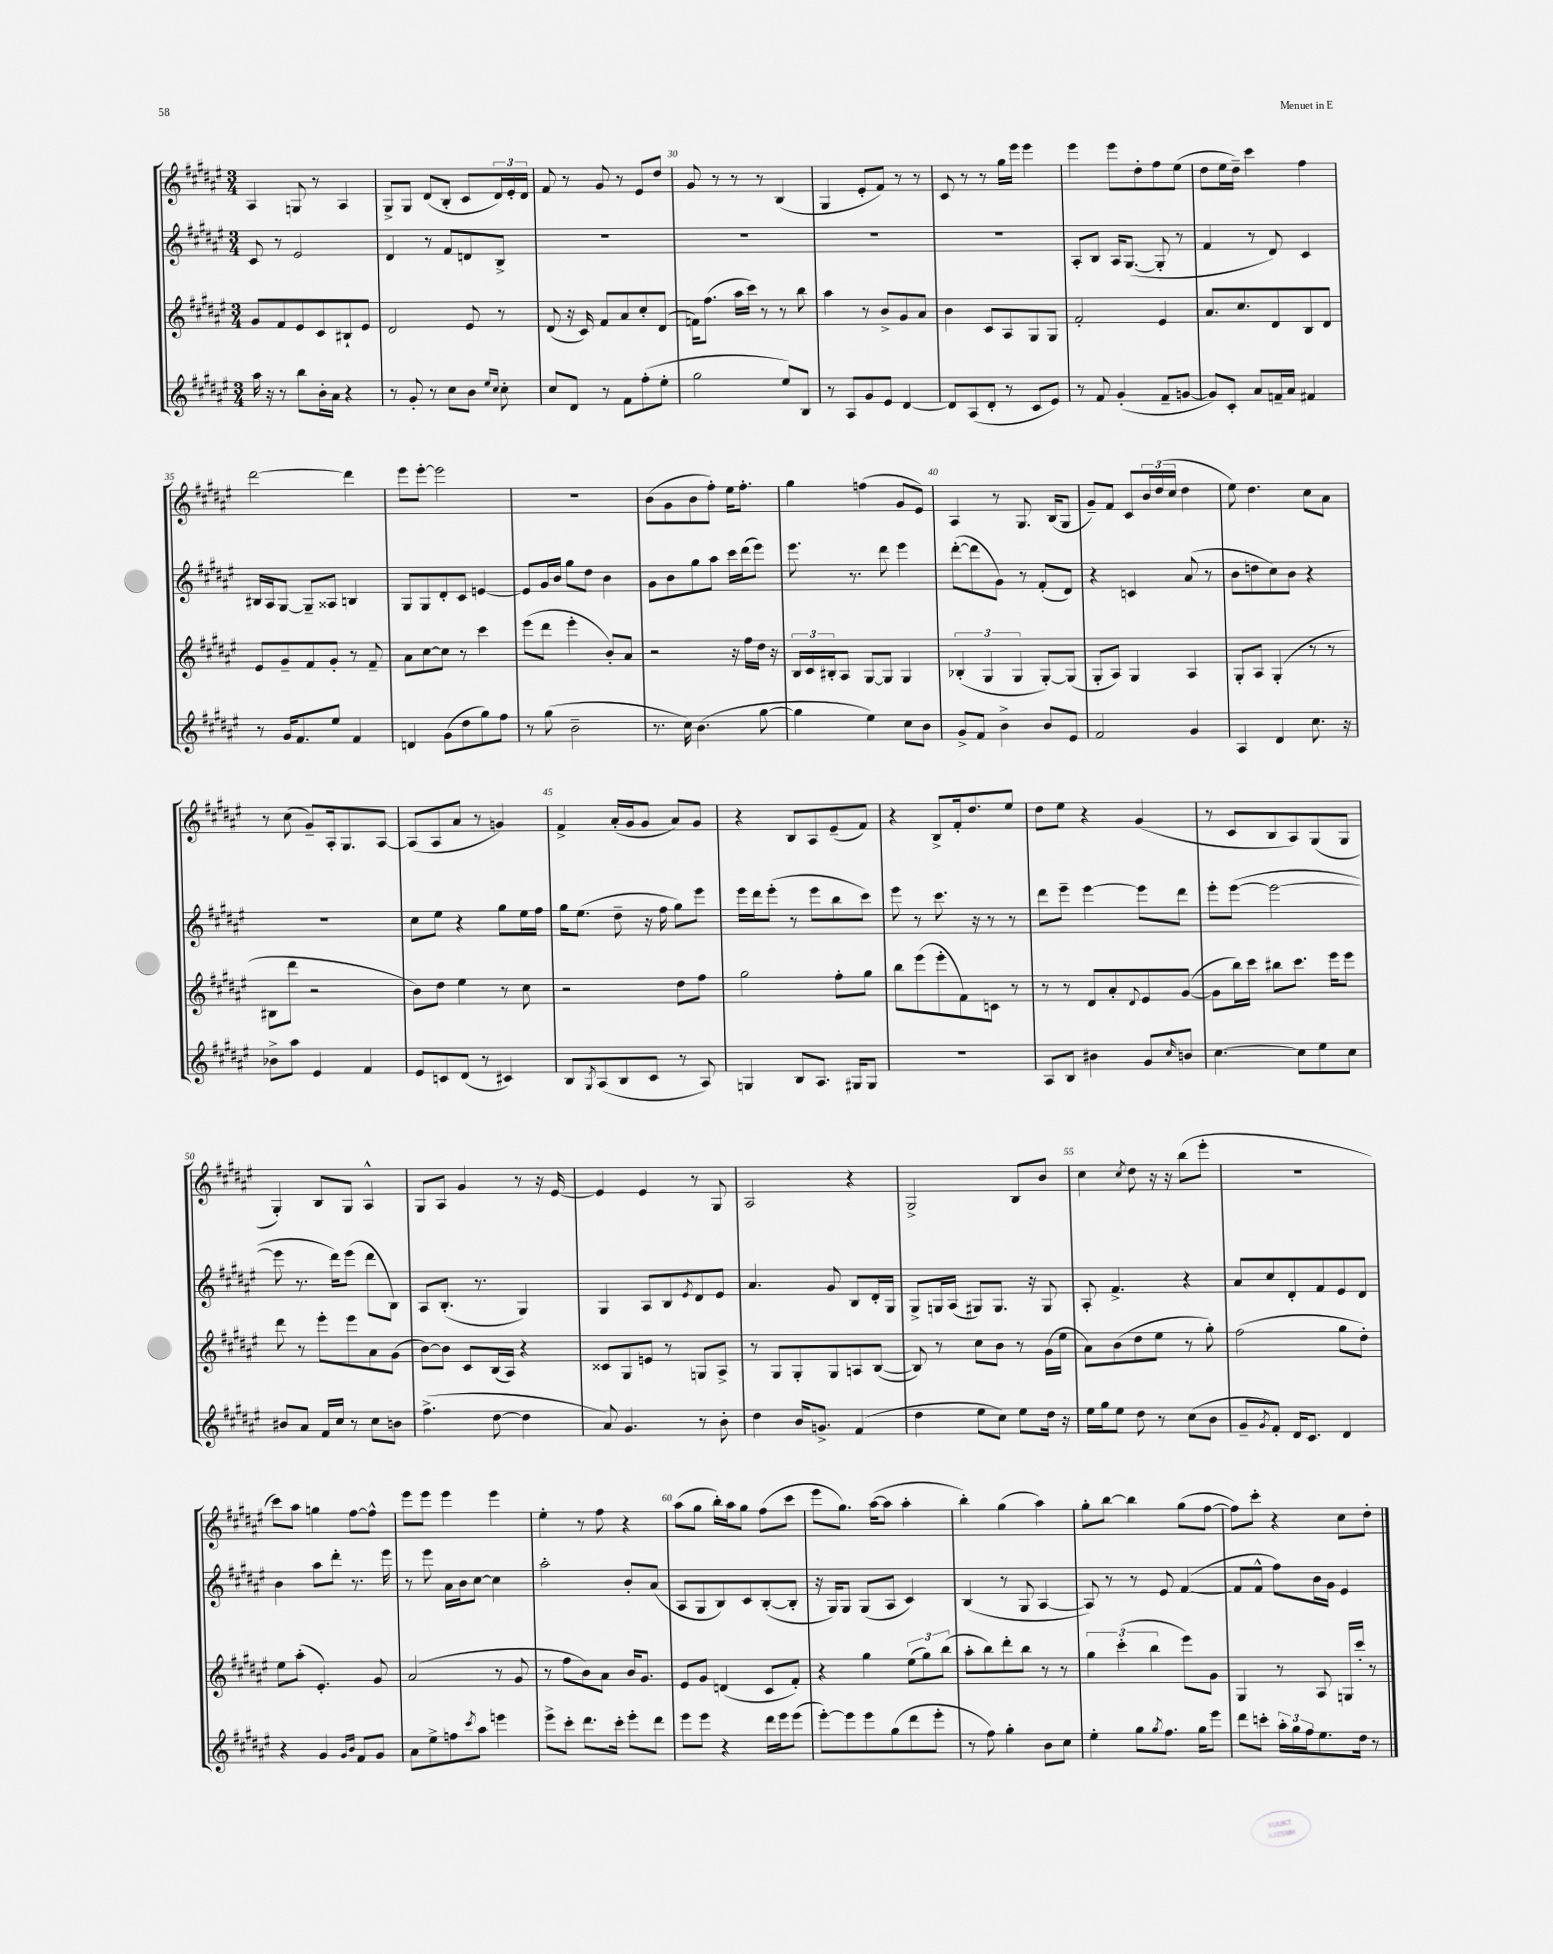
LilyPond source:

<<
\new StaffGroup <<
\new Staff = "s0" {
    \clef treble \key fis \major \numericTimeSignature \time 3/4
    ais4 g8 r8 ais4 |
    gis8-> gis8 dis'8( b8-. cis'8 \tuplet 3/2 { dis'16) eis'16-. dis'16 } |
    fis'8 r8 gis'8 r8 eis'8 dis''8 |
    gis'8 r8 r8 r8 b4( |
    gis4 eis'8-. fis'8) r8 r8 |
    cis'8 r8 r8 gis''16 eis'''16 eis'''4 |
    eis'''4 eis'''8 dis''8-. fis''8 eis''8( |
    dis''8 eis''16 dis''16--) cis'''4 fis''4 |
    dis'''2~ dis'''4 |
    eis'''8 eis'''8~-. eis'''2 |
    R2. |
    b'8( gis'8 b'8 fis''8-.) eis''16 fis''8.-. |
    gis''4 f''4( gis'8 eis'8) |
    ais4 r8 gis8. b16( gis8 |
    gis'8--) fis'8 cis'8 \tuplet 3/2 { b'16 dis''16( cis''16 } dis''4 |
    eis''8) dis''4. cis''8 ais'8 |
    r8 cis''8( gis'8--) ais16-. gis8. ais8~ |
    ais8( ais8 ais'8 r8 g'4) |
    fis'4-> ais'16-.( gis'16 gis'8 ais'8) gis'8 |
    r4 b8 ais8 eis'8--( fis'8) |
    r4 b8-> fis'16-. dis''8. eis''8 |
    dis''8 eis''8 r4 gis'4( |
    r8 cis'8 b8 ais8) gis8( gis8 |
    gis4-.) b8 gis8 ais4-^ |
    gis8 ais8 gis'4 r8 r16 eis'16~ |
    eis'4 eis'4 r8 gis8 |
    ais2 r4 |
    gis2-> b8 b'8 |
    cis''4 \acciaccatura { cis''8 } dis''8 r16 r16 b''8( eis'''8-. |
    R2. |
    cis'''8) ais''8 g''4 fis''8~ fis''8-^ |
    eis'''8 eis'''8 eis'''4 eis'''4 |
    eis''4-. r8 fis''8 r4 |
    ais''8( gis''8 b''16-.) ais''16 gis''8 fis''8( cis'''8 |
    eis'''8 gis''8.) ais''16~( ais''8 ais''4-. |
    b''4-.) gis''4( ais''4) |
    gis''8-. b''8~ b''4 gis''8( fis''8~ |
    fis''8) cis'''8-. r4 cis''8 dis''8-. \bar "|." |
}
\new Staff = "s1" {
    \clef treble \key fis \major \numericTimeSignature \time 3/4
    cis'8 r8 eis'2 |
    dis'4 r8 fis'8 d'8 b8-> |
    R2. |
    R2. |
    R2. |
    R2. |
    ais8-. b8 ais16 gis8.~( gis8-. r8 |
    fis'4 r8 dis'8) cis'4 |
    bis16 ais16 gis8~ gis8-- aisis8 b4 |
    gis8 gis8 dis'8-. cis'8 e'4~ |
    e'8 gis'16 b'16 gis''8 dis''8 b'4 |
    gis'8 b'8 gis''8 ais''8 cis'''16 dis'''16( eis'''8) |
    eis'''8. r8. dis'''8 eis'''4 |
    dis'''8~-.( dis'''8 gis'8) r8 fis'8-.( dis'8) |
    r4 c'4 ais'8( r8 |
    b'8 d''8 cis''8) b'8 r4 |
    R2. |
    cis''8 eis''8 r4 gis''8 eis''16 fis''16 |
    gis''16 eis''8.( dis''8-- r16 fis''16 gis''8) eis'''8 |
    eis'''16 dis'''16 eis'''8-.( r8 eis'''8 b''8 cis'''8) |
    eis'''8 r8 cis'''8. r16 r8 r8 |
    dis'''8 eis'''8-- eis'''4~ eis'''8 dis'''8 |
    eis'''8-. eis'''8~( eis'''2~ |
    eis'''8 r8. dis'''16) eis'''8( dis'''8 b8) |
    ais8 b8.-.( r8. gis4) |
    gis4 ais8 b8 \acciaccatura { eis'8 } dis'8 eis'8 |
    ais'4. gis'8 b8 dis'16-. gis16 |
    gis8-> g16 ais16( gis8) gis8. r16 gis8 |
    ais8-. fis'4.-> r4 |
    ais'8 cis''8 dis'8-. fis'8 eis'8 dis'8 |
    b'4 ais''8 dis'''8-. r8. eis'''16 |
    r8 eis'''8 ais'16 b'16 cis''8~ cis''4 |
    ais''2-. b'8-. ais'8( |
    ais8 gis8 b8) cis'8 b8~-.( b8-. |
    r16 gis16) gis8 gis8( ais8 cis'4) |
    b4( r8 gis8 ais4~ |
    ais8) r8 r8 eis'8 fis'4~( |
    fis'8 fis'8-^ fis''8) b'16 gis'16 eis'4 \bar "|." |
}
\new Staff = "s2" {
    \clef treble \key fis \major \numericTimeSignature \time 3/4
    gis'8 fis'8 eis'8 cis'8 bis8-! eis'8 |
    dis'2 eis'8 r8 |
    dis'8( r16 cis'16) fis'8 ais'8 cis''8-. dis'8( |
    f'16) fis''8.( ais''16 cis'''16) r8 r8 b''8 |
    ais''4 r8 b'8-> gis'8 ais'8 |
    b'4 cis'8 ais8 gis8 gis8 |
    fis'2-. eis'4 |
    ais'8. cis''8. dis'8 b8 dis'8 |
    eis'8 gis'8-- fis'8 gis'8-. r8 fis'8-- |
    ais'8 cis''8~ cis''8 r8 cis'''4 |
    eis'''8( dis'''8 eis'''4-. b'8-.) ais'8 |
    r2 r16 fis''16 dis''16 r16 |
    \tuplet 3/2 { b16 cis'16 bis16-. } ais8 gis8~ gis8 gis4 |
    \tuplet 3/2 { bes4-.( gis4 gis4 } gis8~-.) gis8( |
    gis8-. ais8) gis4 ais4 |
    gis8-. ais8 gis4-.( r8 r8 |
    bis8 dis'''8 r2 |
    b'8) dis''8 eis''4 r8 cis''8 |
    r2 dis''8 fis''8 |
    gis''2 fis''8-. gis''8 |
    b''8 eis'''8( eis'''8-. fis'8) c'8 r8 |
    r8 r8 dis'8 ais'8-. \appoggiatura { dis'8 } eis'8 gis'8~( |
    gis'8 b''16) cis'''16 bis''8 cis'''8. eis'''16 eis'''8 |
    dis'''8 r8 eis'''8-. eis'''8 ais'8 gis'8( |
    b'8~) b'8 cis'8 b16( ais16) r4 |
    cisis'8 gis8 e'8 r8 g8 ais8-> |
    r8 gis8 gis8-. gis8 a8 b8~( |
    b8) r8 cis''8 b'8 r8 gis'16( eis''16 |
    ais'8) b'8( dis''8 eis''8 r8 gis''8-.) |
    fis''2( gis''8 dis''8-.) |
    eis''8 ais''8-.( eis'4.-.) gis'8 |
    ais'2( r8 gis'8 |
    r8 fis''8 b'8) ais'8 b'16 gis'8. |
    eis'8 gis'8 d'4( cis'8 fis'8-.) |
    r4 gis''4 \tuplet 3/2 { eis''8( gis''8) b''8( } |
    ais''8-. b''8) dis'''8-. b''8 r8 r8 |
    \tuplet 3/2 { gis''4 cis'''4-.( b''4 } eis'''8) gis'8 |
    gis4 r8 ais8 g16 cis'''16-. r8 \bar "|." |
}
\new Staff = "s3" {
    \clef treble \key fis \major \numericTimeSignature \time 3/4
    ais''16 r16 r8 b''8 b'16-. ais'16 r4 |
    r8 gis'8-. r8 cis''8 b'8 \grace { eis''16 cis''16 } cis''8-. |
    cis''8 dis'8 r8 fis'8 fis''8-.( eis''8-. |
    gis''2 eis''8) b8 |
    r8 ais8 gis'8 eis'8 dis'4~ |
    dis'8 ais8( dis'8-. r8 cis'8 eis'8) |
    r8 fis'8 gis'4-.( fis'8-- g'8~ |
    g'8) cis'8-. ais'8 f'16-- ais'16 fis'4 |
    r8 gis'16 fis'8. eis''8 fis'4 |
    d'4 gis'8( dis''8 gis''8) fis''8 |
    r8 gis''8( b'2-- |
    r8. cis''16) b'4.( gis''8~ |
    gis''4 eis''4) cis''8 b'8 |
    gis'8-> fis'8 b'4-> b'8 eis'8 |
    fis'2 gis'4 |
    ais4 dis'4 cis''8. r16 |
    bes'8-> ais''8 eis'4 fis'4 |
    eis'8 c'8 dis'8( r8 cis'4) |
    b8 \acciaccatura { gis8 } ais8( b8 cis'8 r8 ais8) |
    g4 b8 ais8. gis16 gis8 |
    R2. |
    ais8 b8 bis'4 gis'8 \grace { cis''16 } b'8 |
    cis''4.~ cis''8 eis''8 cis''8 |
    bis'8 ais'8 fis'16 cis''16 r8 cis''8 b'8 |
    fis''4.->( dis''8~ dis''4 |
    ais'8) gis'4. r8 b'8-. |
    dis''4 b'16 g'8.-> fis'4( |
    dis''4 eis''8 cis''8) eis''8 dis''16 r16 |
    eis''16 gis''16 eis''8 dis''8 r8 cis''8( b'8 |
    gis'8-- \acciaccatura { gis'8 } fis'8-.) dis'16 cis'8. dis'4 |
    r4 gis'4 \grace { gis'16 b'16 } fis'8 gis'8 |
    ais'8 eis''8-> f''8 \acciaccatura { cis'''8 } ais''8 e'''4 |
    eis'''8-> cis'''8-. dis'''8. cis'''16-. eis'''8-. dis'''8 |
    eis'''8 eis'''8 r4 dis'''16 eis'''16 eis'''8( |
    eis'''8~-.) eis'''8 eis'''8 gis''8( dis'''8 eis'''8-. |
    r8 fis''8) gis''4-. b'8 cis''8 |
    eis''4-. gis''8 \acciaccatura { gis''8 } fis''8. gis''16 eis'''8 |
    dis'''8 c'''8-. \tuplet 3/2 { ais''16-. gis''16 fis''16 } eis''8. dis''16 r8 \bar "|." |
}
>>
>>
\layout { \context { \Score currentBarNumber = #27 \override BarNumber.break-visibility = ##(#f #t #t) barNumberVisibility = #(every-nth-bar-number-visible 5) } }
